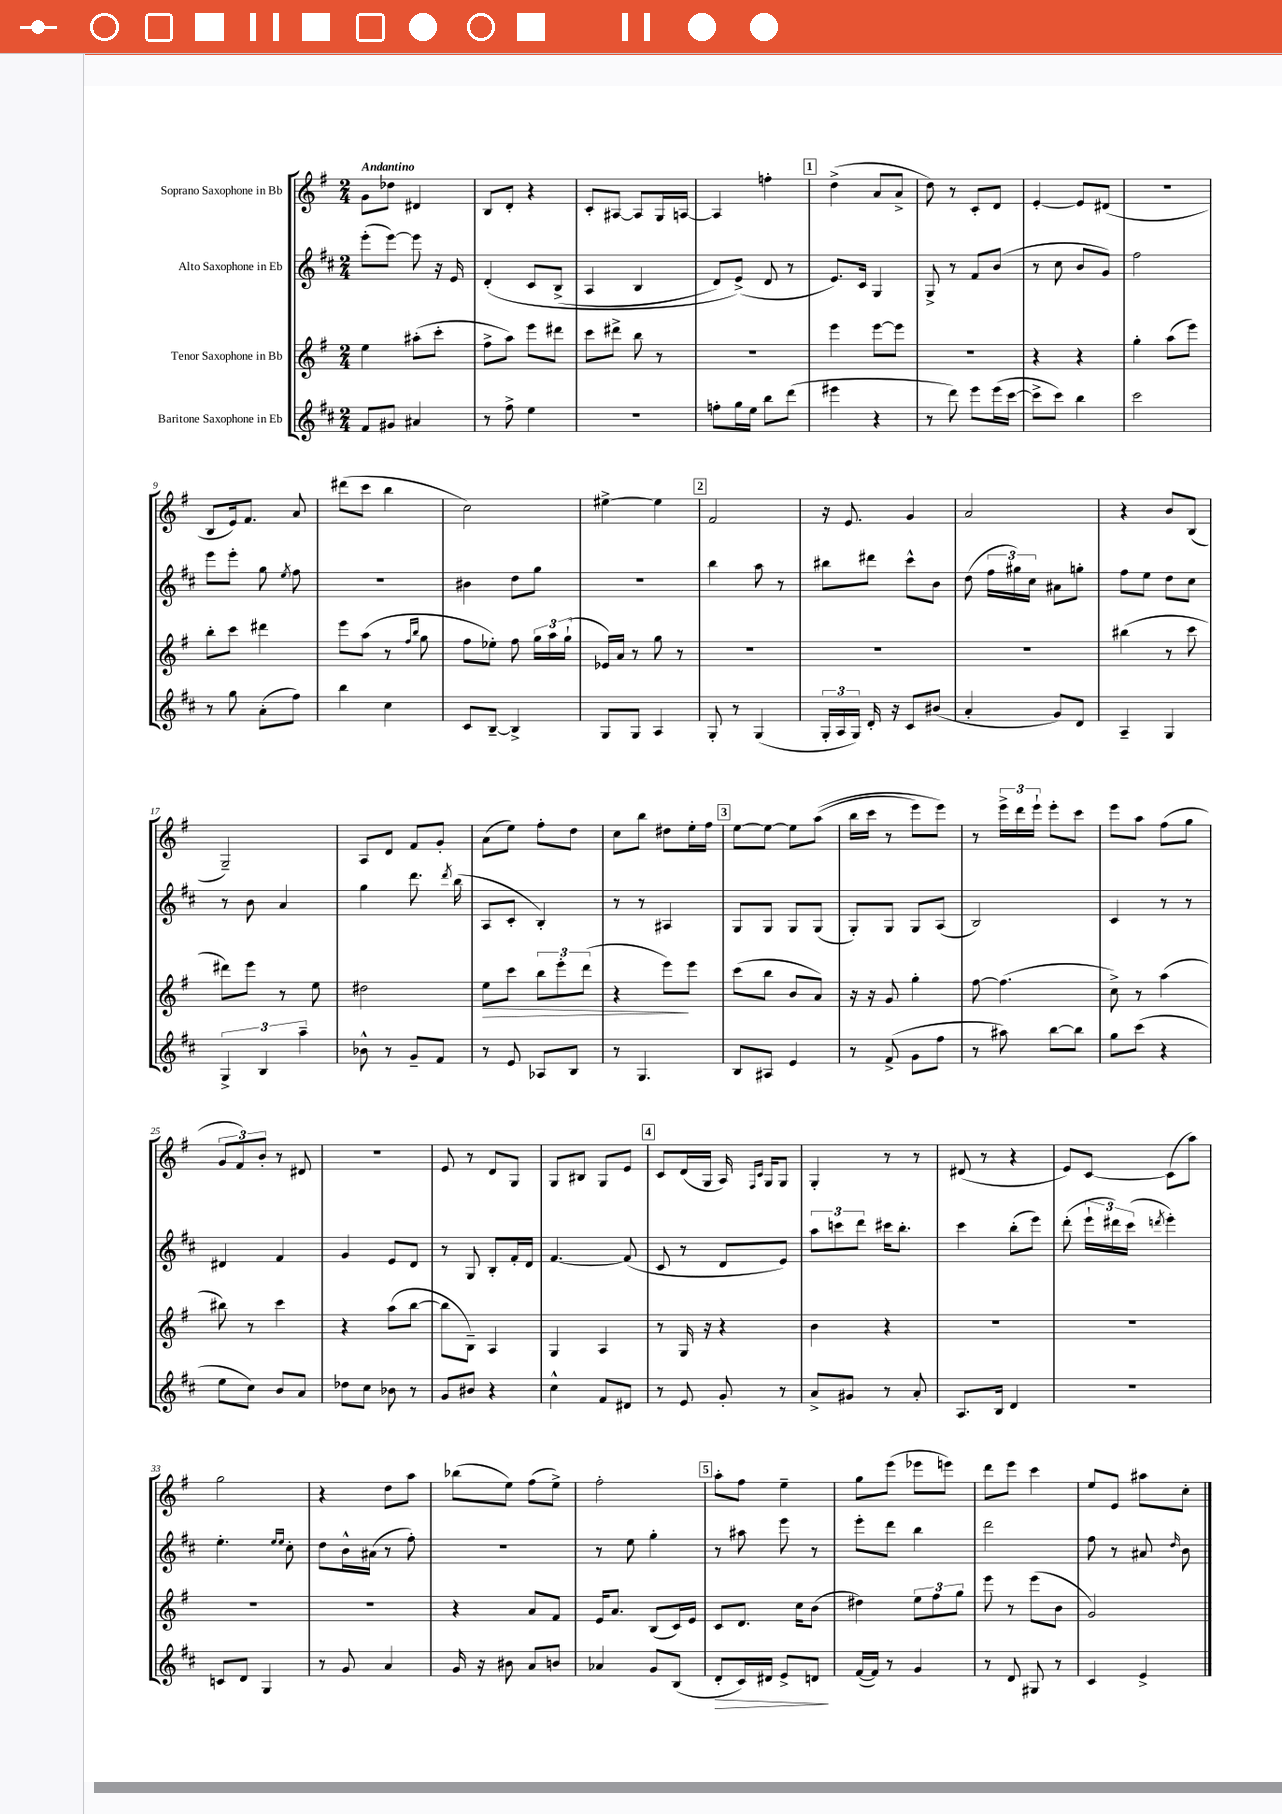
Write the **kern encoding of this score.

**kern	**kern	**kern	**kern
*staff4	*staff3	*staff2	*staff1
*clefG2	*clefG2	*clefG2	*clefG2
*k[f#c#]	*k[f#]	*k[f#c#]	*k[f#]
*M2/4	*M2/4	*M2/4	*M2/4
8f#	4ee	(8eee'	8g
8g#	.	[8eee)	8dd-
4a#	(8aa#'	8eee]	4d#
.	8ccc'	16r	.
.	.	16e	.
=	=	=	=
8r	8ff#^	&(4d'	8B
8ff#^	8aa)	.	8d'
4ee	8eee	8c#	4r
.	8ddd#	(8B^	.
=	=	=	=
2r	8ccc	4A	8c'
.	8ddd#^	.	[8A#
.	8bb	4B	8A#]
.	8r	.	16G
.	.	.	[16A
=	=	=	=
8ff'	2r	8d)	4A]
16gg	.	(8e^&)	.
16ee	.	.	.
8bb	.	8d	4ff'
(8ddd	.	8r	.
=	=	=	=
4eee#	4eee	8.e)	(4dd^
.	.	16c#	.
4r	[8eee	4G	8a
.	8eee]	.	8a^
=	=	=	=
8r	2r	8G^	8dd)
8ddd)	.	8r	8r
8eee	.	8f#	8c'
(16eee	.	(8b	8d
[16ccc#	.	.	.
=	=	=	=
8ccc#^]	4r	8r	[4e'
8ccc#)	.	8cc#	.
4bb	4r	8b	8e]
.	.	8g)	(8d#
=	=	=	=
2ccc#	4gg'	2ff#	2r
.	(8aa	.	.
.	8eee)	.	.
=	=	=	=
8r	8bb'	8eee	8B
8gg	8ccc	8eee'	16e)
.	.	.	8.f#
(8a'	4ddd#	8gg	.
.	.	8qee	.
8ff#)	.	8ff#	8a
=	=	=	=
4bb	8eee	2r	(8ddd#
.	(8aa	.	8ccc
4cc#	8r	.	4bb
.	16qqff#	.	.
.	16qqbb	.	.
.	8gg	.	.
=	=	=	=
8c#	8ff#	4b#	2cc)
[8B~	8ee-')	.	.
4B^]	8ff#	8dd	.
.	24gg	8gg	.
.	24aa	.	.
.	(24gg`	.	.
=	=	=	=
8G	16e-)	2r	[4ee#^
.	16a	.	.
8G	8r	.	.
4A	8gg	.	4ee#]
.	8r	.	.
=	=	=	=
8G'	2r	4bb	2f#
8r	.	.	.
(4G	.	8aa	.
.	.	8r	.
=	=	=	=
24G'	2r	8bb#	16r
24A	.	.	.
.	.	.	8.e
24G)	.	.	.
16d'	.	8ddd#	.
16r	.	.	.
8c#	.	8ccc#^^	4g
(8b#	.	8b	.
=	=	=	=
4a'	2r	(8dd	2a
.	.	24ff#	.
.	.	24gg#)	.
.	.	24cc#	.
8g)	.	8a#	.
8d	.	8gg'	.
=	=	=	=
4A~	(4bb#	8ff#	4r
.	.	8ee	.
4G	8r	8dd	8b
.	8ccc	8cc#	(8B
=	=	=	=
6G^	8ddd#)	8r	2G~)
.	8eee	8b	.
6B	.	.	.
.	8r	4a	.
6aa~	.	.	.
.	8ee	.	.
=	=	=	=
8b-^^	2dd#	4gg	8A
8r	.	.	8d
8g~	.	8.ddd	8f#
8f#	.	.	8g'
.	.	8qddd	.
.	.	(16bb	.
=	=	=	=
8r	8ee	8A	(8a
8e	8ccc	8c#'	8ee)
8A-	12bb	4B')	8ff#'
.	12eee'	.	.
8B	.	.	8dd
.	(12ddd	.	.
=	=	=	=
8r	4r	8r	8cc
4.G	.	8r	8bb
.	8eee)	4A#	8dd#
.	8eee	.	16ee'
.	.	.	16ff#
=	=	=	=
8B	(8ccc	8G	[8ee
8A#	8bb	8G	8ee_
4e	8b	8G	8ee]
.	8a)	(8G	&((8aa
=	=	=	=
8r	16r	8G')	16bb
.	16r	.	16ccc
(8f#^	8g	8G	8r
8g	4gg'	8G	8eee)
8ff#	.	(8A	8eee&)
=	=	=	=
8r	[8ff#	2B)	8r
8aa#)	(4.ff#]	.	24eee^
.	.	.	24ddd
.	.	.	24eee`
[8bb	.	.	8eee'
8bb]	.	.	8ccc
=	=	=	=
8gg	8cc^)	4c#	8eee
(8ccc#	8r	.	8aa
4r	(4aa	8r	(8ff#
.	.	8r	8gg
=	=	=	=
8ee	8bb#)	4d#	12g
.	.	.	12f#)
8cc#)	8r	.	.
.	.	.	12b'
8b	4ccc	4f#	8r
8a	.	.	8d#
=	=	=	=
8dd-	4r	4g	2r
8cc#	.	.	.
8b-	(8aa	8e	.
8r	[8bb	8d	.
=	=	=	=
8g	8bb]	8r	8e
8b#	8B~)	8G	8r
4r	4A	8B'	8d
.	.	16f#'	8G
.	.	16d	.
=	=	=	=
4cc#^^	4G	[4.f#	8G
.	.	.	8B#
8f#	4A	.	8G
8d#	.	(8f#]	8e
=	=	=	=
8r	8r	8c#	8c
8e	16G	8r	(16d
.	16r	.	16G
8g'	4r	8d	16A)
.	.	.	16qqF#
.	.	.	16qqc
.	.	.	16G
8r	.	8e)	8G
=	=	=	=
8a^	4b	12aa	4G'
.	.	12ccc	.
8g#	.	.	.
.	.	12ddd	.
8r	4r	16ccc#	8r
.	.	8.bb'	.
8a'	.	.	8r
=	=	=	=
8.A	2r	4ccc#	(8d#
.	.	.	8r
16B	.	.	.
4d	.	(8bb'	4r
.	.	8eee)	.
=	=	=	=
2r	2r	(8ddd'	8e)
.	.	24eee`	[8c
.	.	24ddd#)	.
.	.	(24ccc#	.
.	.	8qddd	.
.	.	4eee')	(8c]
.	.	.	8aa)
=	=	=	=
8c	2r	4.ee'	2gg
8d	.	.	.
4G	.	.	.
.	.	16qqee	.
.	.	16qqee	.
.	.	8cc#'	.
=	=	=	=
8r	2r	8dd	4r
8g	.	16b^^	.
.	.	(16a#	.
4a	.	8r	8dd
.	.	8ff#')	8aa
=	=	=	=
16g	4r	2r	(8bb-
16r	.	.	.
8b#	.	.	8ee)
8a	8a	.	(8ff#
8b	8f#	.	8ee^)
=	=	=	=
4a-	16e	8r	2ff#'
.	8.a	.	.
.	.	8ee	.
8g	(8B	4gg'	.
(8B	16c)	.	.
.	16e	.	.
=	=	=	=
8d'	8c	8r	8aa'
16c#)	8.d	8aa#	8ff#
16d#	.	.	.
8e^	.	8eee	4ee~
.	16cc	.	.
8d	(8b	8r	.
=	=	=	=
([16f#	4dd#)	8eee'	8gg
16f#])	.	.	.
8r	.	8ddd	(8eee
4g	12ee	4bb	8eee-
.	12ff#	.	.
.	.	.	8eee)
.	12gg	.	.
=	=	=	=
8r	8eee	2ddd	8ddd
8d	8r	.	8eee
8G#	(8eee	.	4ccc
8r	8b	.	.
=	=	=	=
4c#	2g)	8ff#	8ee
.	.	8r	8e
4e^	.	8a#	8aa#
.	.	16qqdd	.
.	.	8b	8cc'
==	==	==	==
*-	*-	*-	*-
